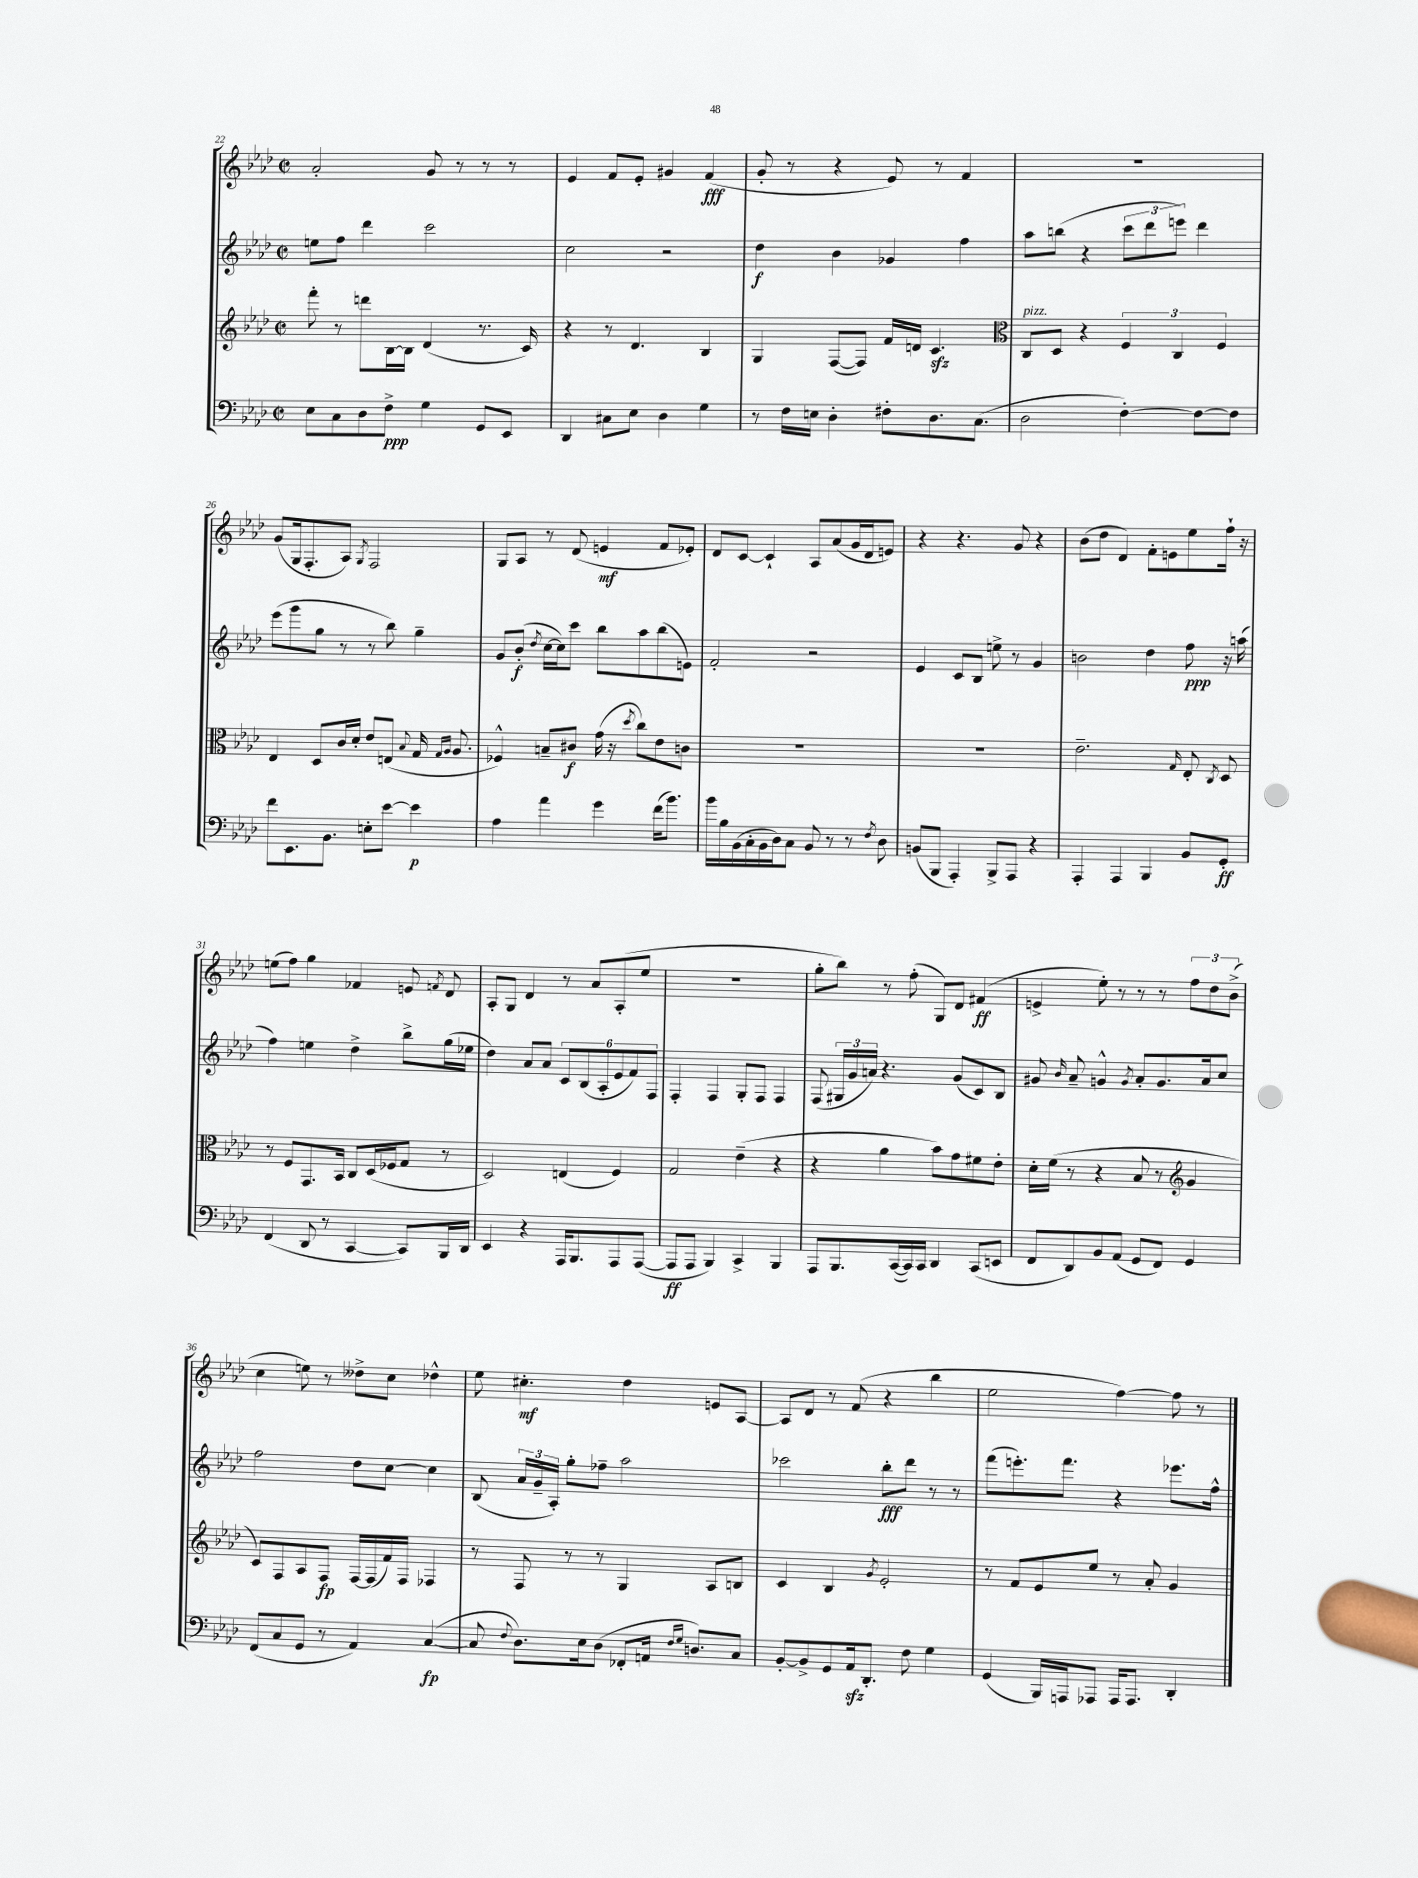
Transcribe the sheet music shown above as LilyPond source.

<<
\new StaffGroup <<
\new Staff = "s0" {
    \clef treble \key aes \major \defaultTimeSignature \time 2/2
    \autoBeamOff aes'2-. g'8 r8 r8 r8 |
    ees'4 f'8[ ees'8]-. gis'4 f'4\fff( |
    g'8-. r8 r4 ees'8) r8 f'4 |
    R1 |
    g'8[( g16 f8.-. aes8]) \acciaccatura { g8 } f2 |
    g8[ aes8] r8 des'8( e'4\mf f'8[ ees'8]-.) |
    des'8[ c'8]~ c'4-! aes8[ aes'8( g'16 des'16 e'8]) |
    r4 r4. g'8 r4 |
    bes'8[( des''8] des'4) f'8[-. e'8 ees''8 f''16]-! r16 |
    e''8[( f''8]) g''4 fes'4 e'8 \acciaccatura { f'8 } des'8 |
    aes8[-. g8] des'4 r8 aes'8[ aes8-.( ees''8] |
    R1 |
    g''8[-. bes''8]) r8 f''8-.( g8[) des'8] fis'4\ff( |
    e'4-> ees''8-.) r8 r8 r8 \tuplet 3/2 { f''8[ des''8 bes'8]->( } |
    c''4 e''8) r8 deses''8[-> c''8] des''4-^ |
    ees''8 cis''4.-.\mf des''4 e'8[ aes8]~ |
    aes8[ des'8] r8 f'8( r4 bes''4 |
    ees''2 f''4~) f''8 r8 \bar "|." |
}
\new Staff = "s1" {
    \clef treble \key aes \major \defaultTimeSignature \time 2/2
    \autoBeamOff e''8[ f''8] des'''4 c'''2 |
    c''2 r2 |
    des''4\f bes'4 ges'4 f''4 |
    aes''8[ b''8]( r4 \tuplet 3/2 { c'''8[ des'''8 e'''8]) } des'''4 |
    ees'''8[( g'''8 g''8] r8 r8 bes''8) g''4-- |
    g'8[ bes'8]-.\f( \acciaccatura { des''8 } c''16[~ c''16) c'''8] bes''8[ aes''8 bes''8( e'8]) |
    f'2-. r2 |
    ees'4 c'8[ bes8] e''8-> r8 g'4 |
    b'2 des''4 f''8\ppp r16 a''16( |
    f''4) e''4 des''4-> bes''8[-> g''16( ees''16] |
    des''4) aes'8[ aes'8] \tuplet 6/4 { c'8[ bes8( aes8-. ees'8 f'8) f8] } |
    f4-. f4 g8[-. f8] f4 |
    f8( \tuplet 3/2 { gis16[ g'16 a'16]) } r4. g'8[( c'8) bes8] |
    gis'8 \grace { bes'16 } aes'8-- g'4-^ \acciaccatura { g'8 } aes'8[-. g'8. aes'16 c''8] |
    f''2 des''8[ c''8]~ c''4 |
    bes8( \tuplet 3/2 { aes'16[ g'16-- aes16]-.) } g''8[-. fes''8]-- aes''2 |
    ces'''2 bes''8[-.\fff des'''8] r8 r8 |
    f'''8[( e'''8.-.) f'''8.] r4 ees'''8.[ f''16]-^ \bar "|." |
}
\new Staff = "s2" {
    \clef treble \key aes \major \defaultTimeSignature \time 2/2
    \autoBeamOff f'''8-. r8 d'''8[ bes16~ bes16] des'4( r8. c'16) |
    r4 r8 des'4. bes4 |
    g4 f8[~( f8]) f'16[ d'16] c'4.\sfz |
    \clef alto c8[^\markup { \italic "pizz." } des8] r4 \tuplet 3/2 { f4 c4 f4 } |
    ees4 des8[ c'16 des'16]-. ees'8[ e8]( \appoggiatura { bes8 } g16 \grace { g16[ aes16] } aes8. |
    fes4-^) b8[-- cis'8]\f g'16( r16 \acciaccatura { des''8 } c''8[) ees'8 c'8] |
    R1 |
    R1 |
    ees'2.-- \grace { g16 } ees8-. \acciaccatura { c8 } des8 |
    r8 f8[ g,8. bes,16] c8[ des16( fes16 g8] r8 |
    des2) e4( f4) |
    g2 ees'4--( r4 |
    r4 aes'4 bes'8[) g'8 fis'8 ees'8]-. |
    des'16[-. f'16]( r8 r4 bes8 r8 \clef treble g'4 |
    c'8[) f8 aes8 f8]\fp f16[~ f16( f'16) f16] fes4 |
    r8 f8 r8 r8 g4 aes8[ b8] |
    c'4 bes4 \acciaccatura { g'8 } ees'2-. |
    r8 f'8[ ees'8 ees''8] r8 aes'8-. g'4 \bar "|." |
}
\new Staff = "s3" {
    \clef bass \key aes \major \defaultTimeSignature \time 2/2
    \autoBeamOff ees8[ c8 des8 f8]->\ppp g4 g,8[ ees,8] |
    des,4 cis8[ ees8] des4 g4 |
    r8 f16[ e16] des4-. fis8[-. des8. c8.]( |
    des2 f4~-.) f8[~ f8] |
    f'8[ ees,8. bes,8.] e8[-. ees'8]~ ees'4\p |
    aes4 aes'4 g'4 f'16[( bes'8.]) |
    bes'16[ bes16 bes,16( c16-. bes,16 des16) c8] bes,8 r8 r8 \acciaccatura { f8 } des8 |
    b,8[( bes,,8] aes,,4-.) bes,,8[-> aes,,8] r4 |
    aes,,4-. aes,,4 bes,,4 bes,8[ g,8]-.\ff |
    f,4( des,8 r8 c,4~ c,8[) bes,,16 des,16] |
    ees,4 r4 aes,,16[ bes,,8. aes,,8 aes,,8]~( |
    aes,,8[\ff aes,,8] bes,,4) c,4-> bes,,4 |
    aes,,8[ bes,,8. c,16~( c,16) c,16] des,4 c,8[( e,8] |
    f,8[ des,8) bes,8 aes,8]( g,8[ f,8]) g,4 |
    f,8[( c8 g,8] r8 aes,4) c4~\fp( |
    c8 \appoggiatura { f8 } des8.[) ees16 des8]( fes,8[-. a,16] \grace { f16[ g16] } d8.[) c8] |
    bes,8[~-. bes,8-> g,8 aes,16\sfz des,8.]-. f8 g4 |
    g,4( bes,,16[) a,,16 aes,,8] aes,,16[ aes,,8.] des,4-. \bar "|." |
}
>>
>>
\layout { \context { \Score currentBarNumber = #22 } }
